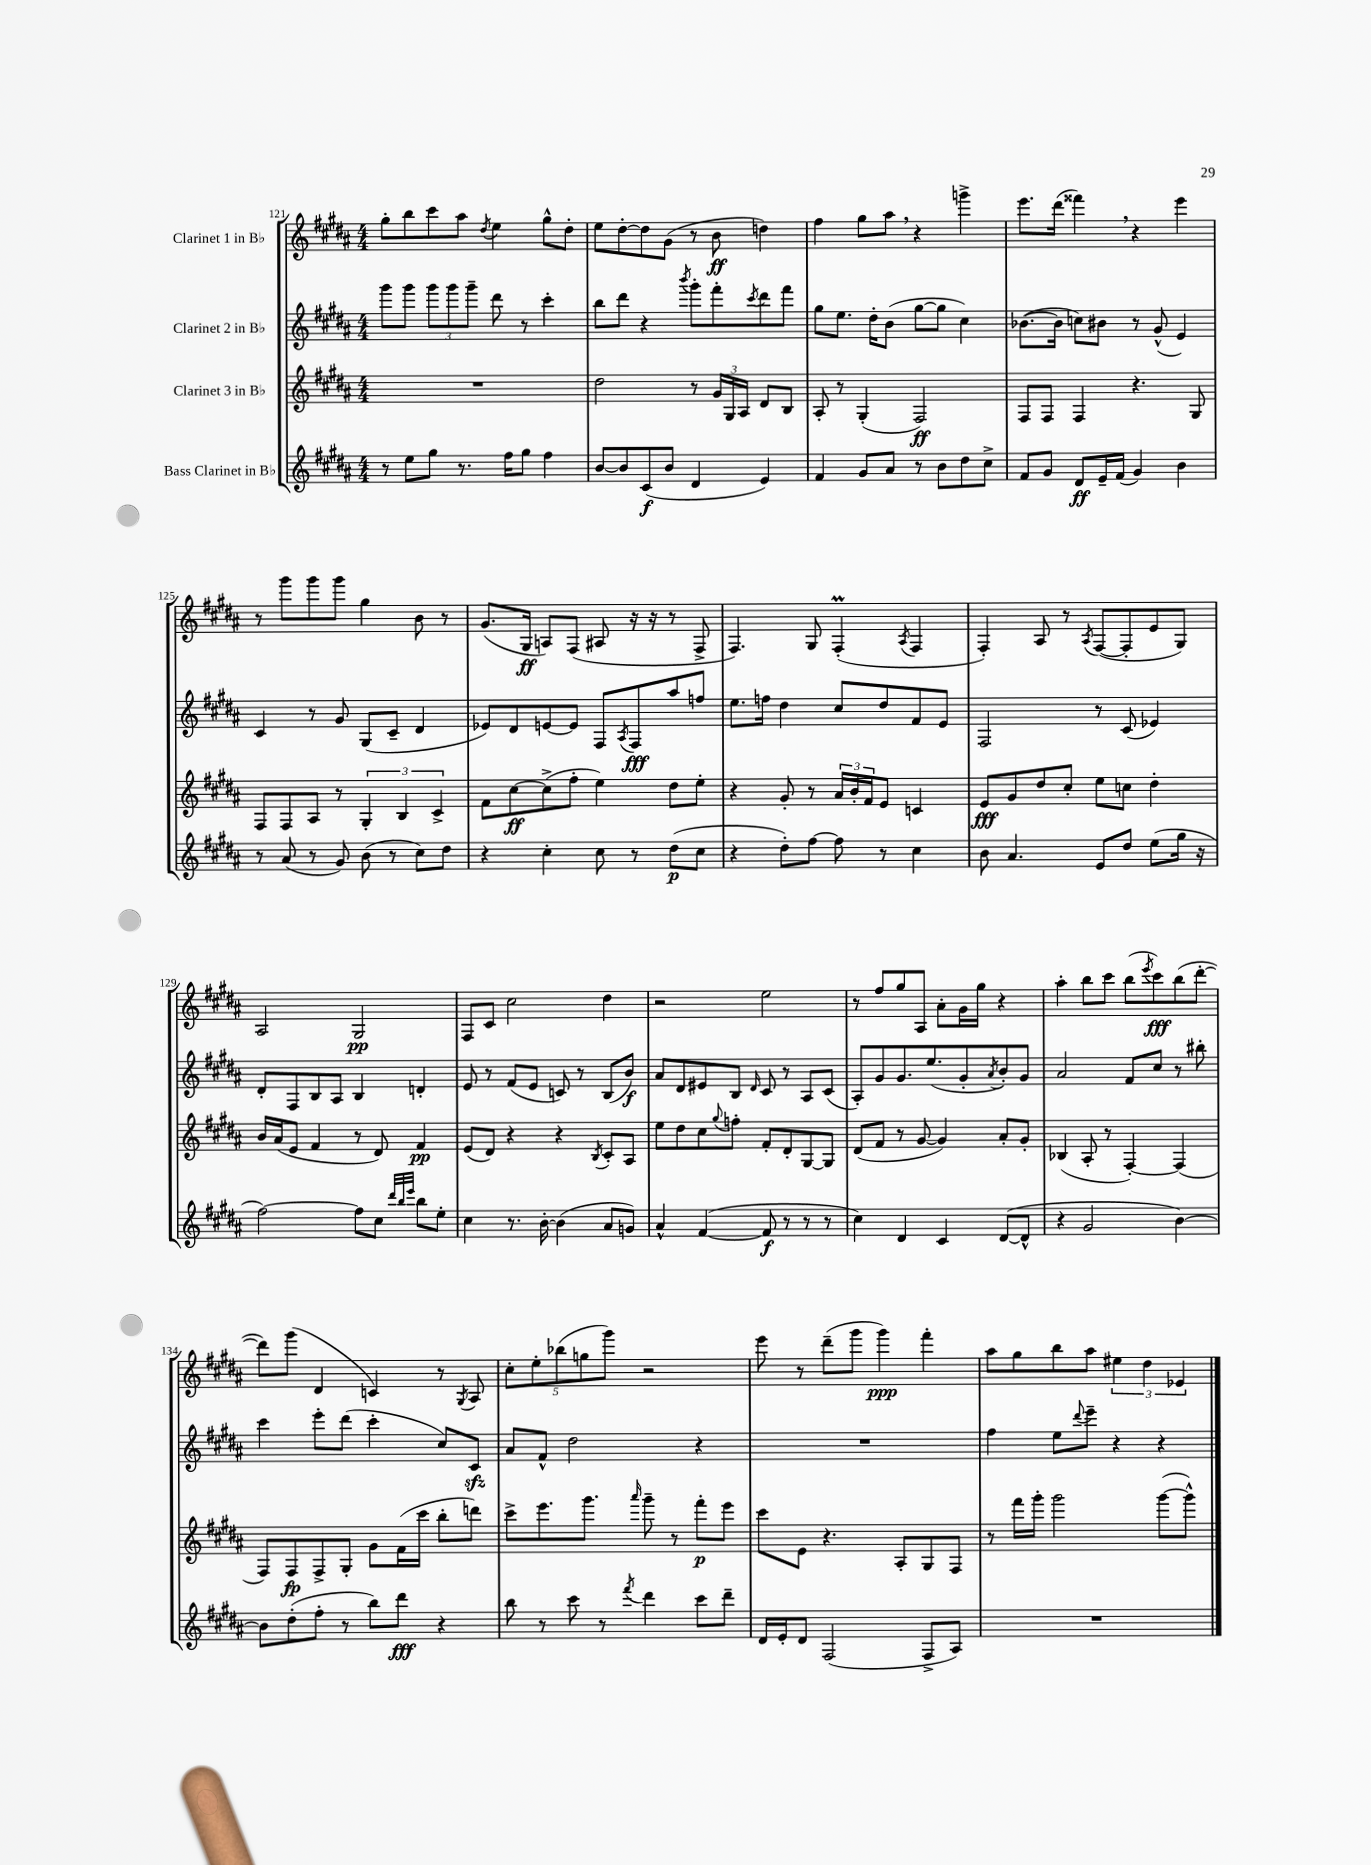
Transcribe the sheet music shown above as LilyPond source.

<<
\new StaffGroup <<
\new Staff = "s0" \with { instrumentName = "Clarinet 1 in Bb" } {
    \clef treble \key b \major \numericTimeSignature \time 4/4
    gis''8-. b''8 cis'''8 ais''8 \acciaccatura { dis''8 } e''4 gis''8-^ dis''8-. |
    e''8 dis''8~-. dis''8 gis'8( r8 b'8\ff d''4) |
    fis''4 gis''8 ais''8 \breathe r4 g'''4-> |
    e'''8. dis'''16( fisis'''4) \breathe r4 e'''4 |
    r8 gis'''8 gis'''8 gis'''8 gis''4 b'8 r8 |
    gis'8.( gis16\ff a8) fis8( ais8 r16 r16 r8 fis8-> |
    fis4.) gis8 fis4-.\prall( \acciaccatura { ais8 } fis4 |
    fis4-.) ais8 r8 \acciaccatura { ais8 } fis8~( fis8-. e'8 gis8) |
    ais2 gis2\pp |
    fis8 cis'8 cis''2 dis''4 |
    r2 e''2 |
    r8 fis''8 gis''8 ais8 ais'8-. gis'16 gis''16 r4 |
    ais''4-. b''8 cis'''8 b''8( \acciaccatura { e'''8 } cis'''8\fff) b''8( dis'''8~-. |
    dis'''8) gis'''8( dis'4 c'4) r8 \acciaccatura { gis8 } ais8 |
    \tuplet 5/4 { cis''8-. e''8-. bes''8( g''8 gis'''8) } r2 |
    e'''8 r8 dis'''8--( gis'''8 gis'''4\ppp) fis'''4-. |
    ais''8 gis''8 b''8 ais''8 \tuplet 3/2 { eis''4 dis''4 ees'4 } \bar "|." |
}
\new Staff = "s1" \with { instrumentName = "Clarinet 2 in Bb" } {
    \clef treble \key b \major \numericTimeSignature \time 4/4
    gis'''8 gis'''8 \tuplet 3/2 { gis'''8 gis'''8 gis'''8-- } dis'''8 r8 cis'''4-. |
    b''8 dis'''8 r4 \acciaccatura { b'''8 } gis'''8-. fis'''8-. \acciaccatura { cis'''8 } dis'''8 fis'''8 |
    gis''8 e''8. dis''16-. b'8( gis''8~ gis''8 cis''4) |
    bes'8.~( bes'16 c''8) bis'8 r8 gis'8-^( e'4) |
    cis'4 r8 gis'8 gis8( cis'8-- dis'4 |
    ees'8) dis'8 e'8~ e'8 fis8 \acciaccatura { ais8 } fis8\fff ais''8 f''8 |
    e''8. f''16 dis''4 cis''8 dis''8 fis'8 e'8 |
    fis2 r8 cis'8( ees'4) |
    dis'8-. fis8 b8 ais8 b4 d'4-. |
    e'8 r8 fis'8( e'8 c'8) r8 b8( b'8\f) |
    ais'8 dis'8 eis'8 b8 \grace { dis'16 } cis'8 r8 ais8 cis'8( |
    ais8-.) gis'8 gis'8. e''8.( gis'8-. \acciaccatura { ais'8 } b'8-.) gis'8 |
    ais'2 fis'8 cis''8 r8 bis''8-. |
    cis'''4 e'''8-. dis'''8( cis'''4-. cis''8) cis'8\sfz |
    ais'8 fis'8-^ dis''2 r4 |
    R1 |
    fis''4 e''8 \appoggiatura { dis'''8 } e'''8-- r4 r4 \bar "|." |
}
\new Staff = "s2" \with { instrumentName = "Clarinet 3 in Bb" } {
    \clef treble \key b \major \numericTimeSignature \time 4/4
    R1 |
    dis''2 r8 \tuplet 3/2 { gis'16 gis16 ais16 } dis'8 b8 |
    ais8-. r8 gis4-.( fis2\ff) |
    fis8 fis8 fis4 r4. gis8 |
    fis8 fis8 ais8 r8 \tuplet 3/2 { gis4-. b4 cis'4-> } |
    fis'8 cis''8~\ff cis''8->( fis''8-. e''4) dis''8 e''8-. |
    r4 gis'8-. r8 \tuplet 3/2 { ais'16 b'16-. fis'16 } e'8 c'4 |
    e'8\fff gis'8 dis''8 cis''8-. e''8 c''8 dis''4-. |
    b'16 ais'16( e'8 fis'4 r8 dis'8) fis'4\pp |
    e'8( dis'8) r4 r4 \acciaccatura { b8 } cis'8-. ais8 |
    e''8 dis''8 cis''8 \appoggiatura { gis''8 } f''8-. fis'8-. dis'8-. gis8~ gis8 |
    dis'8( fis'8 r8 gis'8~ gis'4) ais'8-. gis'8-. |
    bes4( ais8-. r8 fis4~-.) fis4( |
    fis8) fis8\fp fis8-> gis8-. gis'8 fis'16( cis'''16 b''8-. d'''8) |
    cis'''8-> e'''8. gis'''8. \grace { ais'''16 } gis'''8-- r8 fis'''8-.\p e'''8 |
    cis'''8 e'8 r4. ais8-. gis8 fis8 |
    r8 fis'''16 gis'''16-. gis'''2 gis'''8~( gis'''8-^) \bar "|." |
}
\new Staff = "s3" \with { instrumentName = "Bass Clarinet in Bb" } {
    \clef treble \key b \major \numericTimeSignature \time 4/4
    r8 e''8 gis''8 r8. fis''16 gis''8 fis''4 |
    b'8~ b'8 cis'8\f( b'8 dis'4 e'4) |
    fis'4 gis'8 ais'8 r8 b'8 dis''8 cis''8-> |
    fis'8 gis'8 dis'8\ff e'16-- fis'16( gis'4) b'4 |
    r8 ais'8( r8 gis'8) b'8( r8 cis''8) dis''8 |
    r4 cis''4-. cis''8 r8 dis''8\p( cis''8 |
    r4 dis''8-.) fis''8~ fis''8 r8 cis''4 |
    b'8 ais'4. e'8 dis''8 e''8( gis''16 r16 |
    fis''2~) fis''8 cis''8 \grace { dis'''32 b''32 e'''32 } b''8 e''8-. |
    cis''4 r8. b'16~-. b'4( ais'8 g'8) |
    ais'4-^ fis'4~( fis'8\f r8 r8 r8 |
    cis''4) dis'4 cis'4 dis'8~( dis'8-^ |
    r4 gis'2 b'4~) |
    b'8 dis''8-.( fis''8-. r8 b''8) dis'''8\fff r4 |
    b''8 r8 cis'''8 r8 \acciaccatura { fis'''8 } dis'''4 cis'''8 dis'''8-- |
    dis'16 e'16-. dis'8 fis2( fis8-> ais8) |
    R1 \bar "|." |
}
>>
>>
\layout { \context { \Score currentBarNumber = #121 } }
